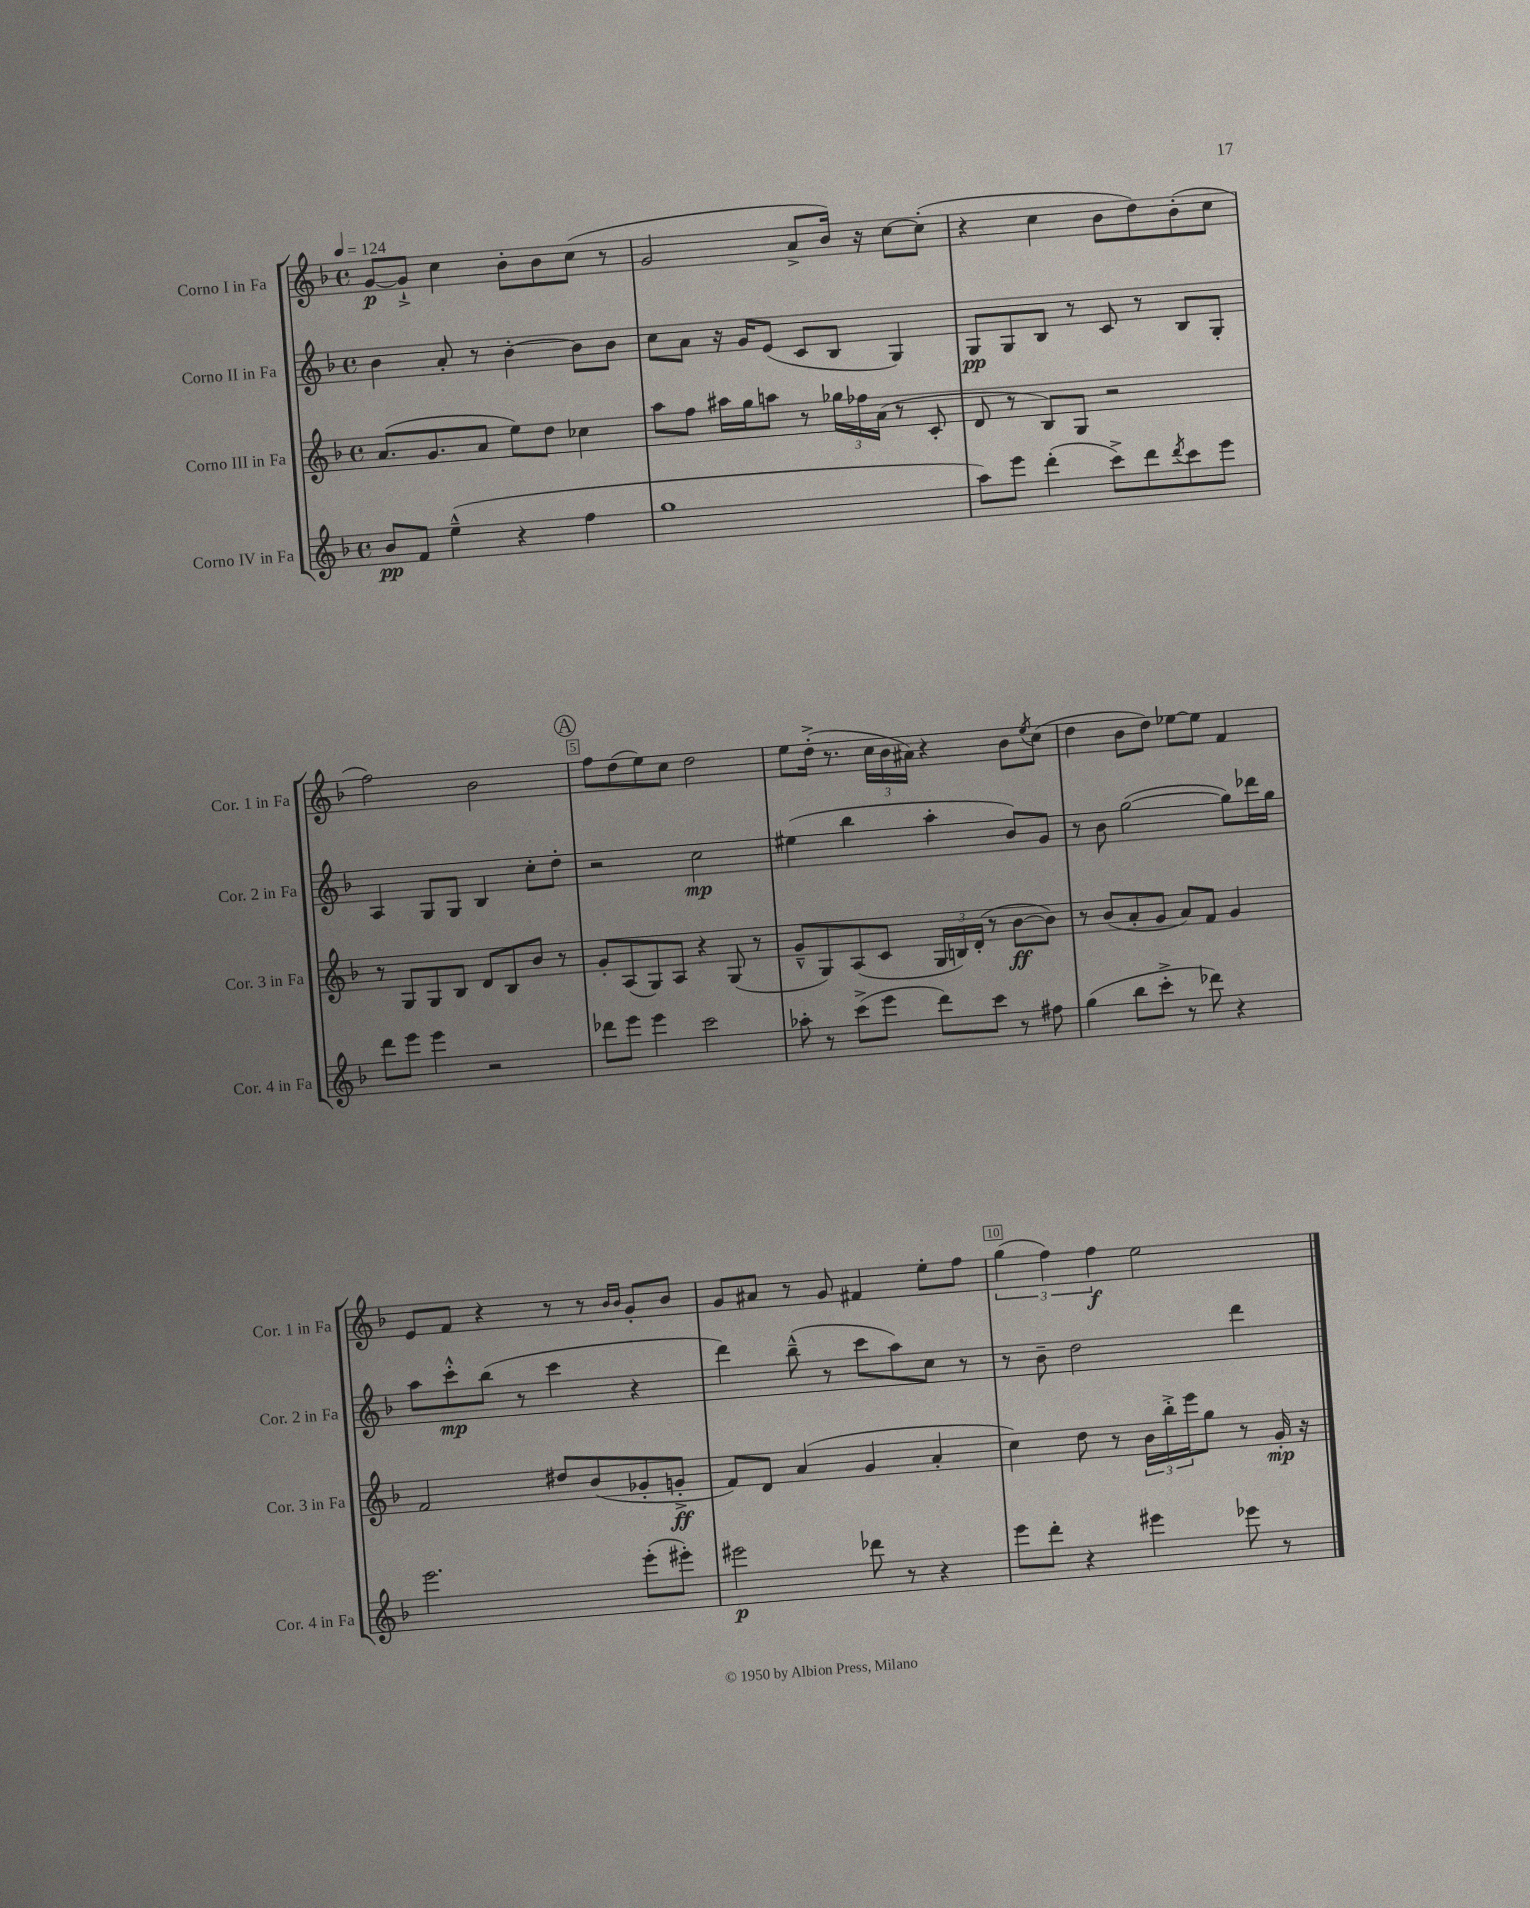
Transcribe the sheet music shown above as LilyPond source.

<<
\new StaffGroup <<
\new Staff = "s0" \with { instrumentName = "Corno I in Fa" shortInstrumentName = "Cor. 1 in Fa" } {
    \clef treble \key f \major \defaultTimeSignature \time 4/4 \tempo 4 = 124
    g'8~\p g'8-!-> c''4 bes'8-. bes'8 c''8( r8 |
    g'2 a'8-> bes'16) r16 c''8~ c''8-.( |
    r4 c''4 bes'8 d''8) bes'8-.( c''8 |
    f''2) bes'2 |
    \mark \markup { \circle "A" } f''8 d''8( e''8) c''8 d''2 |
    e''8 d''16-.->( r8. \tuplet 3/2 { c''16 bes'16 ais'16) } r4 bes'8 \acciaccatura { e''8 } c''8( |
    d''4 bes'8 d''8) ees''8~ ees''8 f'4 |
    e'8 f'8 r4 r8 r8 \grace { bes'16 bes'16 } g'8-. bes'8 |
    g'8 ais'8 r8 g'8 fis'4 e''8-. f''8 |
    \tuplet 3/2 { g''4( f''4) f''4\f } e''2 \bar "|." |
}
\new Staff = "s1" \with { instrumentName = "Corno II in Fa" shortInstrumentName = "Cor. 2 in Fa" } {
    \clef treble \key f \major \defaultTimeSignature \time 4/4
    bes'4 a'8-. r8 bes'4~-. bes'8 bes'8 |
    c''8 a'8 r16 g'16 e'8( c'8 bes8 g4) |
    g8\pp g8 bes8 r8 c'8 r8 bes8 g8-. |
    a4 g8 g8 bes4 c''8-. d''8-. |
    \mark \markup { \circle "A" } r2 c''2\mp |
    eis''4( bes''4 a''4-. bes'8) g'8 |
    r8 bes'8 g''2~( g''8) des'''16 g''16 |
    a''8 c'''8-.-^\mp bes''8( r8 c'''4 r4 |
    d'''4) bes''8---^( r8 c'''8 a''8) c''8 r8 |
    r8 bes'8-- d''2 d'''4 \bar "|." |
}
\new Staff = "s2" \with { instrumentName = "Corno III in Fa" shortInstrumentName = "Cor. 3 in Fa" } {
    \clef treble \key f \major \defaultTimeSignature \time 4/4
    a'8.( g'8. a'8 e''8) d''8 ces''4 |
    a''8 f''8 ais''16 g''16 a''8 r8 \tuplet 3/2 { ges''16 fes''16 a'16( } r8 c'8-. |
    d'8 r8 bes8) g8 r2 |
    r8 g8 g8 bes8 d'8 bes8 bes'8 r8 |
    \mark \markup { \circle "A" } g'8-. a8( g8) a8 r4 g8( r8 |
    g'8---^ g8) a8( c'8 \tuplet 3/2 { g16 b16) d'16-.( } r8 bes'8~\ff bes'8) |
    r8 bes'8( a'8-. g'8 a'8) f'8 g'4 |
    f'2 dis''8 bes'8( ges'8-. g'8-.->\ff |
    f'8) d'8 a'4( g'4 a'4-. |
    c''4) d''8 r8 \tuplet 3/2 { bes'16 bes''16-.-> e'''16 } g''8 r8 g'16-.\mp r16 \bar "|." |
}
\new Staff = "s3" \with { instrumentName = "Corno IV in Fa" shortInstrumentName = "Cor. 4 in Fa" } {
    \clef treble \key f \major \defaultTimeSignature \time 4/4
    bes'8\pp f'8 e''4---^( r4 f''4 |
    g''1 |
    a''8) e'''8 d'''4-.( c'''8->) d'''8 \acciaccatura { d'''8 } c'''8 e'''8 |
    d'''8 e'''8 e'''4 r2 |
    \mark \markup { \circle "A" } des'''8 e'''8 e'''4 c'''2 |
    aes''8-. r8 c'''8->( e'''8 d'''8) c'''8 r8 fis''8 |
    g''4( bes''8 c'''8-.-> r8 des'''8) r4 |
    e'''2. e'''8-.( eis'''8-.) |
    eis'''2\p des'''8 r8 r4 |
    e'''8 d'''8-. r4 eis'''4 ees'''8 r8 \bar "|." |
}
>>
>>
\layout { \context { \Score \override BarNumber.break-visibility = ##(#f #t #t) barNumberVisibility = #(every-nth-bar-number-visible 5) \override BarNumber.stencil = #(make-stencil-boxer 0.1 0.3 ly:text-interface::print) } }
